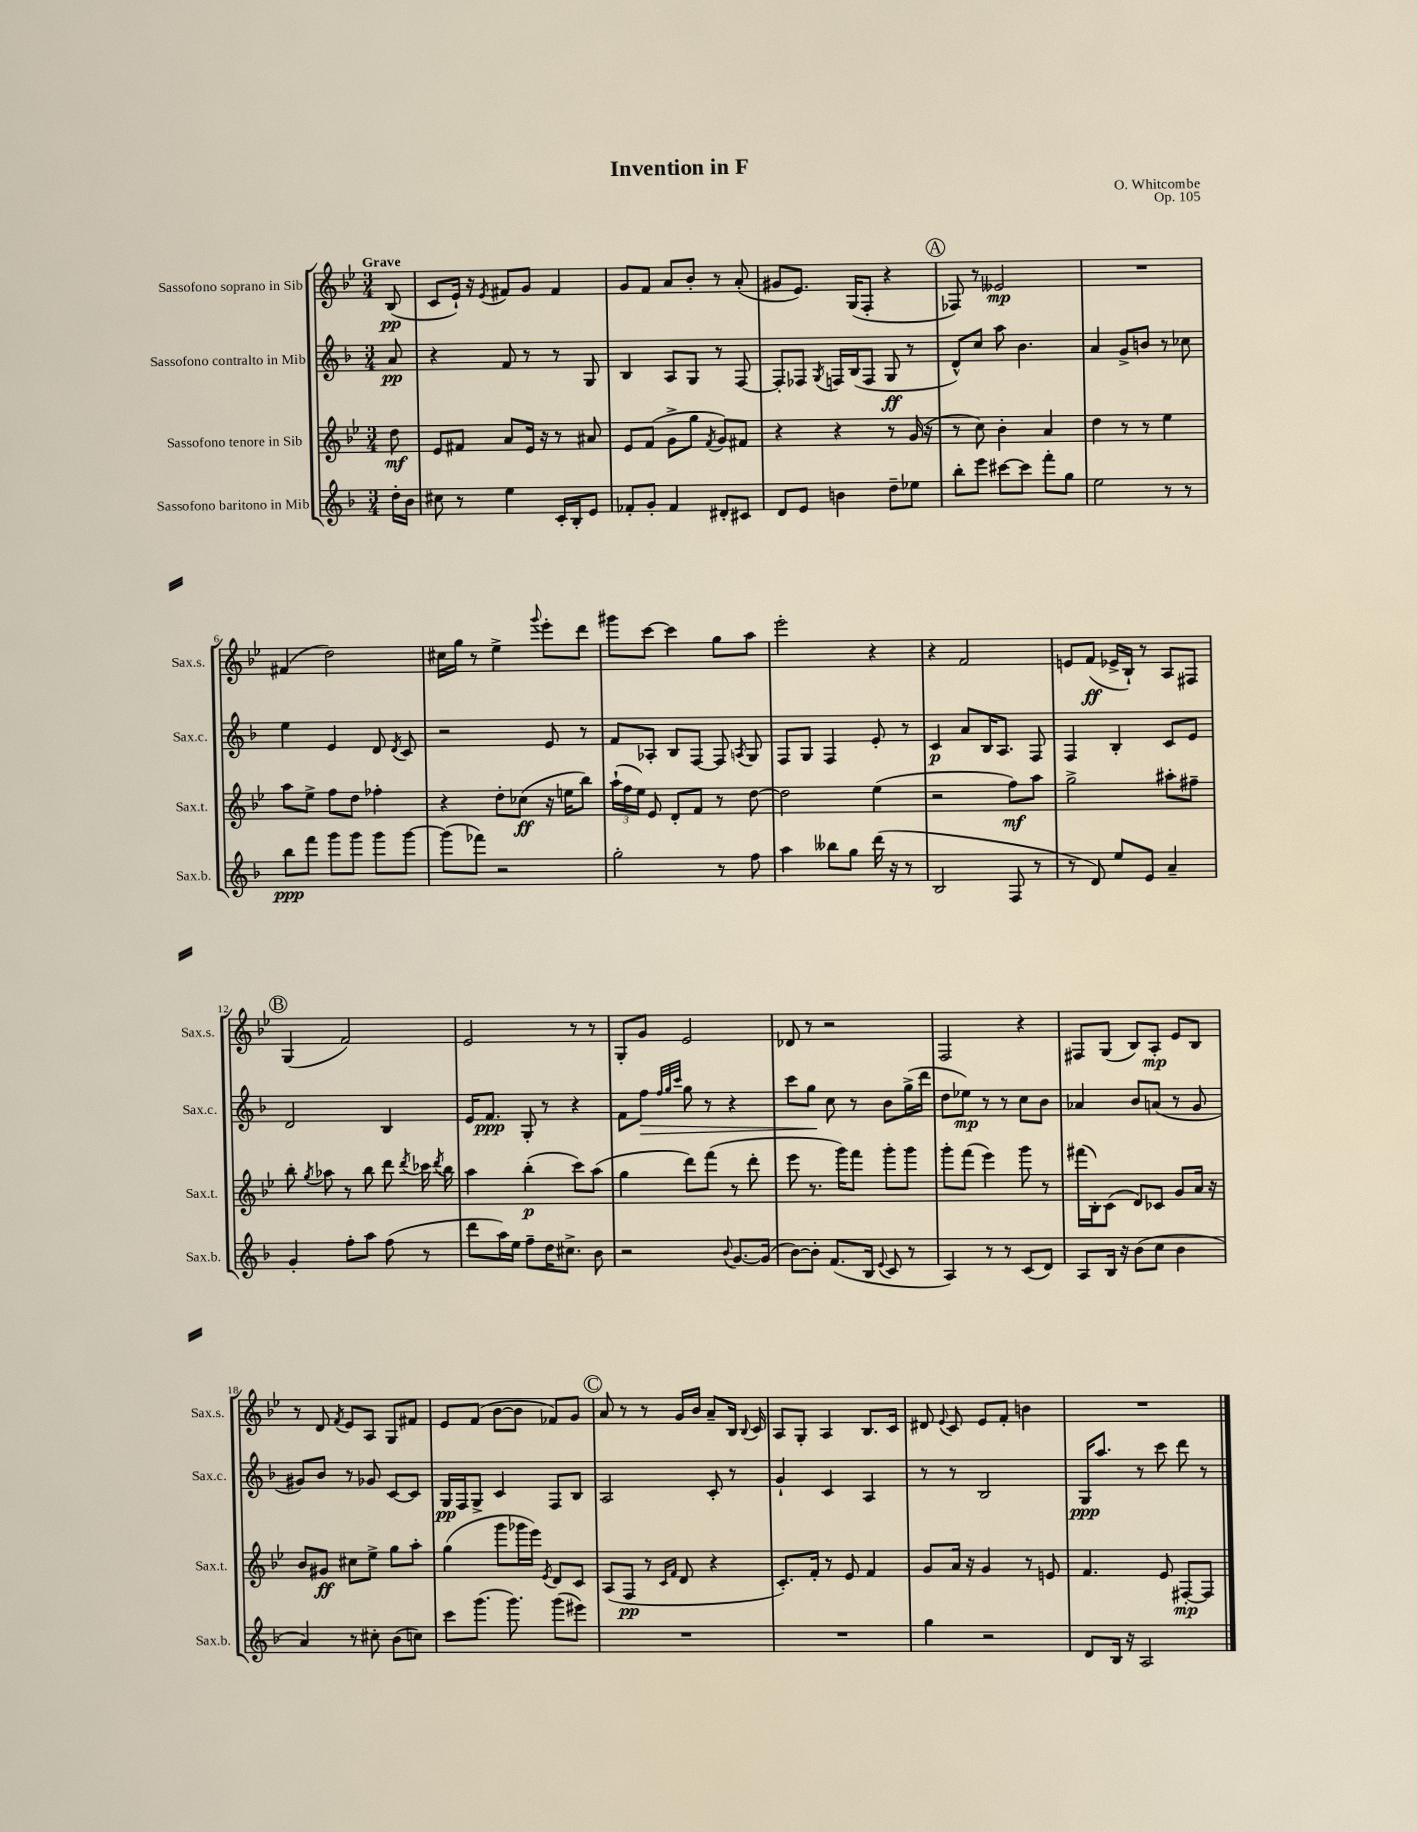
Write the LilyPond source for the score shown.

\header { title = "Invention in F" composer = "O. Whitcombe" opus = "Op. 105" }
<<
\new StaffGroup <<
\new Staff = "s0" \with { instrumentName = "Sassofono soprano in Sib" shortInstrumentName = "Sax.s." } {
    \clef treble \key bes \major \numericTimeSignature \time 3/4 \partial 8 \tempo "Grave"
    \autoBeamOff bes8\pp( |
    c'8[ ees'16]-!) r16 \acciaccatura { ees'8 } fis'8[ g'8] fis'4 |
    g'8[ f'8] a'8[ bes'8]-. r8 a'8-.( |
    gis'8[ ees'8.]) g16[( f8]-. r4 |
    \mark \markup { \circle "A" } fes8) r8 eeses'2\mp |
    R2. |
    fis'4( d''2) |
    cis''16[ g''16] r8 ees''4-> \appoggiatura { g'''8 } ees'''8[-. d'''8] |
    gis'''8[ c'''8]~ c'''4 g''8[ a''8] |
    ees'''2-. r4 |
    r4 f'2 |
    e'8[ f'8]\ff( ees'16[-> bes16]-!) r8 a8[ fis8] |
    \mark \markup { \circle "B" } g4( f'2) |
    ees'2 r8 r8 |
    g8[-. g'8] ees'2 |
    des'8 r8 r2 |
    f2 r4 |
    fis8[ g8]( bes8[) a8]-.\mp ees'8[ bes8] |
    r8 d'8 \acciaccatura { f'8 } ees'8[ a8] g8[ fis'8] |
    ees'8[ f'8]( bes'8[~ bes'8] fes'8[) g'8] |
    \mark \markup { \circle "C" } a'8 r8 r8 g'16[ bes'16] a'8[-- bes16] \appoggiatura { bes8 } c'16 |
    a8[ g8]-. a4 bes8.[ c'16] |
    dis'8 \appoggiatura { ees'8 } c'8 ees'8[ f'8]-. b'4 |
    R2. \bar "|." |
}
\new Staff = "s1" \with { instrumentName = "Sassofono contralto in Mib" shortInstrumentName = "Sax.c." } {
    \clef treble \key f \major \numericTimeSignature \time 3/4 \partial 8
    \autoBeamOff a'8\pp |
    r4 f'8 r8 r8 g8 |
    bes4 a8[ g8] r8 f8~ |
    f8[-. fes8] \acciaccatura { g8 } f16[ bes16( f8] g8\ff r8 |
    \mark \markup { \circle "A" } d'8[-^) c''8] a''8 bes'4. |
    a'4 g'8[-> b'8] r8 ces''8 |
    e''4 e'4 d'8 \acciaccatura { d'8 } c'8 |
    r2 e'8 r8 |
    f'8[ aes8]-. bes8[ f8]~ f8 \acciaccatura { a8 } g8 |
    f8[ g8] f4 e'8-. r8 |
    c'4\p a'8[ bes16 a8.] f8 |
    f4 bes4-. c'8[ e'8] |
    \mark \markup { \circle "B" } d'2 bes4 |
    e'16[ f'8.]\ppp g8-. r8 r4 |
    f'8[ f''8]\> \grace { f''32[ g''32 c'''32] } g''8 r8 r4 |
    c'''8[ g''8]\! c''8 r8 bes'8[ g''16->( d'''16] |
    d''8[ ees''8]\mp) r8 r8 c''8[ bes'8] |
    aes'4 bes'8[ a'8]( r8 g'8 |
    gis'8[) bes'8] r8 ges'8 c'8[~ c'8] |
    g16[\pp f16 g8]-> c'4 f8[ bes8] |
    \mark \markup { \circle "C" } a2 c'8-. r8 |
    g'4-! c'4 a4 |
    r8 r8 bes2 |
    g16[\ppp a''8.] r8 c'''8 d'''8 r8 \bar "|." |
}
\new Staff = "s2" \with { instrumentName = "Sassofono tenore in Sib" shortInstrumentName = "Sax.t." } {
    \clef treble \key bes \major \numericTimeSignature \time 3/4 \partial 8
    \autoBeamOff d''8\mf |
    ees'8[ fis'8] a'8[ ees'16] r16 r8 ais'8 |
    ees'8[ f'8]( g'8[-> g''8] \acciaccatura { f'8 } g'8[) fis'8] |
    r4 r4 r8 g'16( r16 |
    \mark \markup { \circle "A" } r8 c''8) bes'4-. a'4 |
    d''4 r8 r8 ees''4 |
    a''8[ ees''8]-> f''8[ d''8] fes''4-. |
    r4 d''8[-. ces''8]\ff( r16 e''16[ bes''8]) |
    \tuplet 3/2 { a''16[-!( f''16 ees''16]) } ees'8 d'8[-. f'8] r8 d''8~ |
    d''2 ees''4( |
    r2 f''8[\mf) a''8] |
    g''2-> ais''8[-. fis''8]-- |
    \mark \markup { \circle "B" } bes''8-. \acciaccatura { g''8 } aes''8 r8 bes''8 d'''8 \acciaccatura { d'''8 } ces'''16 \acciaccatura { d'''8 } bes''16 |
    a''4 bes''4-.\p( c'''8[) a''8]( |
    g''4 d'''8[) f'''8]( r8 d'''8-. |
    ees'''8 r8. g'''16[) f'''8] g'''8[-. g'''8] |
    g'''8[-. f'''8]( ees'''4) g'''8 r8 |
    fis'''16[( bes16-.) c'8]( d'8[) ces'8] g'8[ a'16] r16 |
    bes'8[ gis'8]\ff cis''8[ ees''8]-> g''8[ a''8]-. |
    g''4( g'''8[ ges'''16 ees'''16]) \acciaccatura { ees'8 } d'8[ c'8] |
    \mark \markup { \circle "C" } a8[( f8]\pp r8 \grace { c'16[ f'16] } d'8 r4 |
    c'8.[-.) f'16]-. r8 ees'8 f'4 |
    g'8[ a'16] r16 g'4 r8 e'8 |
    f'4. ees'8 fis8[~-.\mp fis8] \bar "|." |
}
\new Staff = "s3" \with { instrumentName = "Sassofono baritono in Mib" shortInstrumentName = "Sax.b." } {
    \clef treble \key f \major \numericTimeSignature \time 3/4 \partial 8
    \autoBeamOff d''16[-. bes'16] |
    cis''8 r8 e''4 c'16[-. bes16-. e'8] |
    fes'8[-. g'8]-. fes'4 dis'8[-. cis'8] |
    d'8[ e'8] b'4 d''8[-- ees''8] |
    \mark \markup { \circle "A" } bes''8[-. e'''8] cis'''8[~ cis'''8] f'''8[-. g''8] |
    e''2 r8 r8 |
    bes''8[\ppp f'''8] g'''8[ g'''8] g'''8[ g'''8]~ |
    g'''8[( fes'''8]) r2 |
    g''2-. r8 f''8 |
    a''4 beses''8[ g''8] d'''16( r16 r8 |
    bes2 f8 r8 |
    r8 d'8) e''8[ e'8] a'4-- |
    \mark \markup { \circle "B" } g'4-. f''8[-. a''8] f''8( r8 |
    d'''8[ a''16) e''16] f''8[-- d''16 cis''8.]-> bes'8 |
    r2 \appoggiatura { bes'8 } g'8.[~ g'16]( |
    bes'8[~) bes'8]-. f'8.[( bes16] \appoggiatura { e'8 } c'8 r8 |
    a4) r8 r8 c'8[( d'8]) |
    a8[ bes16] r16 bes'8[( c''8] bes'4 |
    a'4) r8 cis''8-. bes'8[( c''8]) |
    c'''8[ g'''8.]( g'''8.) g'''8[( eis'''8]) |
    \mark \markup { \circle "C" } R2. |
    R2. |
    g''4 r2 |
    d'8[ bes16] r16 a2 \bar "|." |
}
>>
>>
